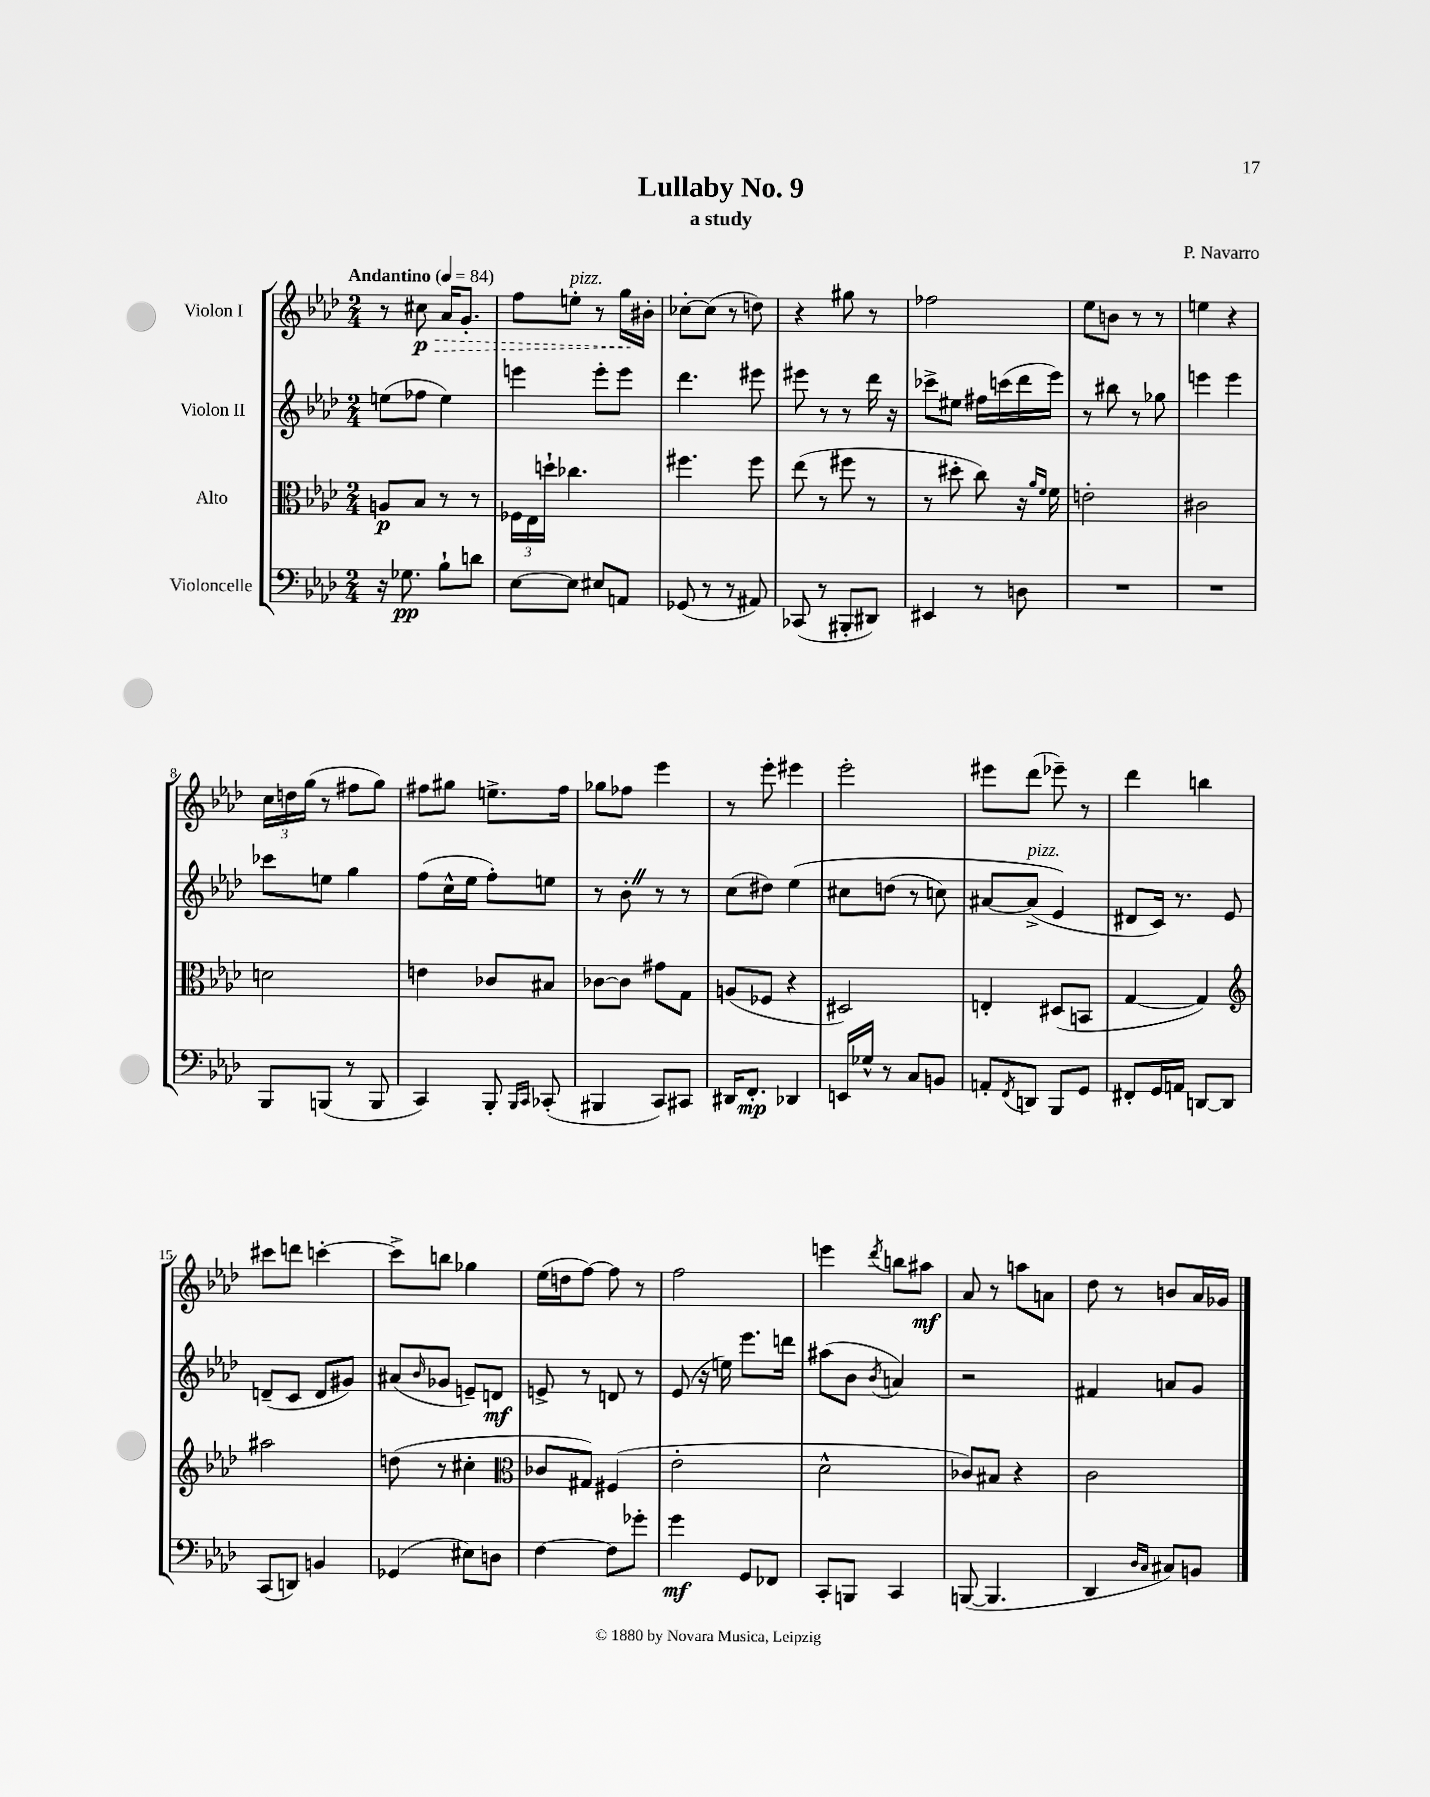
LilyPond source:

\header { title = "Lullaby No. 9" composer = "P. Navarro" subtitle = "a study" }
<<
\new StaffGroup <<
\new Staff = "s0" \with { instrumentName = "Violon I" } {
    \clef treble \key aes \major \numericTimeSignature \time 2/4 \tempo "Andantino" 4 = 84
    r8 \once \override Hairpin.style = #'dashed-line cis''8\p\> aes'16 g'8.-. |
    f''8 e''8-.^\markup { \italic "pizz." } r8 g''16\! bis'16-. |
    ces''8~-. ces''8( r8 d''8) |
    r4 gis''8 r8 |
    fes''2 |
    ees''8 b'8 r8 r8 |
    e''4 r4 |
    \tuplet 3/2 { c''16 d''16 g''16( } r8 fis''8 g''8) |
    fis''8 gis''8 e''8.-> fis''16 |
    ges''8 fes''8 ees'''4 |
    r8 ees'''8-. eis'''4 |
    ees'''2-. |
    eis'''8 des'''8( ees'''8--) r8 |
    des'''4 b''4 |
    cis'''8 d'''8 c'''4~-. |
    c'''8-> b''8 ges''4 |
    ees''16( d''16 f''8~) f''8 r8 |
    f''2 |
    e'''4 \acciaccatura { des'''8 } b''8 ais''8\mf |
    aes'8 r8 a''8 a'8 |
    des''8 r8 b'8 aes'16 ges'16 \bar "|." |
}
\new Staff = "s1" \with { instrumentName = "Violon II" } {
    \clef treble \key aes \major \numericTimeSignature \time 2/4
    e''8( fes''8 e''4) |
    e'''4 e'''8-. e'''8 |
    des'''4. eis'''8 |
    eis'''8 r8 r8 des'''16 r16 |
    ces'''8-> eis''8 fis''16 c'''16( des'''16 ees'''16) |
    r8 bis''8 r8 ges''8 |
    e'''4 e'''4 |
    ces'''8 e''8 g''4 |
    f''8( c''16-^ ees''16 f''8-.) e''8 |
    r8 bes'8-. \once \override BreathingSign.text = \markup { \musicglyph "scripts.caesura.straight" } \breathe r8 r8 |
    c''8( dis''8) ees''4\( |
    cis''8 d''8( r8 c''8) |
    ais'8~ ais'8->^\markup { \italic "pizz." }( ees'4\) |
    dis'8 c'16) r8. ees'8 |
    d'8--( c'8 d'8 gis'8) |
    ais'8( \grace { bes'16 } ges'8 e'8--) d'8\mf |
    e'8-> r8 d'8 r8 |
    ees'8( r16 e''16) ees'''8. d'''16 |
    ais''8( bes'8 \acciaccatura { bes'8 } a'4) |
    r2 |
    fis'4 a'8 g'8 \bar "|." |
}
\new Staff = "s2" \with { instrumentName = "Alto" } {
    \clef alto \key aes \major \numericTimeSignature \time 2/4
    a8\p bes8 r8 r8 |
    \tuplet 3/2 { fes16 ees16 d''16-! } ces''4. |
    fis''4. fis''8 |
    ees''8( r8 fis''8 r8 |
    r8 dis''8-. c''8) r16 \grace { aes'16 f'16 } f'16 |
    e'2-. |
    cis'2 |
    d'2 |
    e'4 ces'8 bis8 |
    ces'8~ ces'8 gis'8 g8 |
    a8( fes8 r4 |
    dis2) |
    e4-. dis8( b,8 |
    g4~ g4) |
    \clef treble ais''2 |
    d''8( r8 cis''4-. |
    \clef alto ces'8 gis8) fis4( |
    ees'2-. |
    des'2-^ |
    ces'8) bis8 r4 |
    c'2 \bar "|." |
}
\new Staff = "s3" \with { instrumentName = "Violoncelle" } {
    \clef bass \key aes \major \numericTimeSignature \time 2/4
    r16 ges8.\pp bes8-! d'8 |
    ees8~ ees8 eis8 a,8 |
    ges,8( r8 r8 ais,8) |
    ces,8( r8 bis,,8-. dis,8) |
    eis,4 r8 d8 |
    R2 |
    R2 |
    bes,,8 b,,8( r8 b,,8 |
    c,4) bes,,8-. \grace { bes,,16 c,16 } ces,8-.( |
    bis,,4 c,8) cis,8 |
    dis,16 f,8.-.\mp des,4 |
    e,16 ges16-^ r8 c8 b,8 |
    a,8-. \acciaccatura { f,8 } d,8 bes,,8 g,8 |
    fis,8-. g,16 a,16 d,8~ d,8 |
    c,8( d,8) b,4 |
    ges,4( eis8) d8 |
    f4~ f8 ges'8-. |
    g'4\mf g,8 fes,8 |
    c,8-. b,,8 c,4 |
    b,,8~( b,,4. |
    des,4 \grace { des16 c16 } cis8) b,8 \bar "|." |
}
>>
>>
